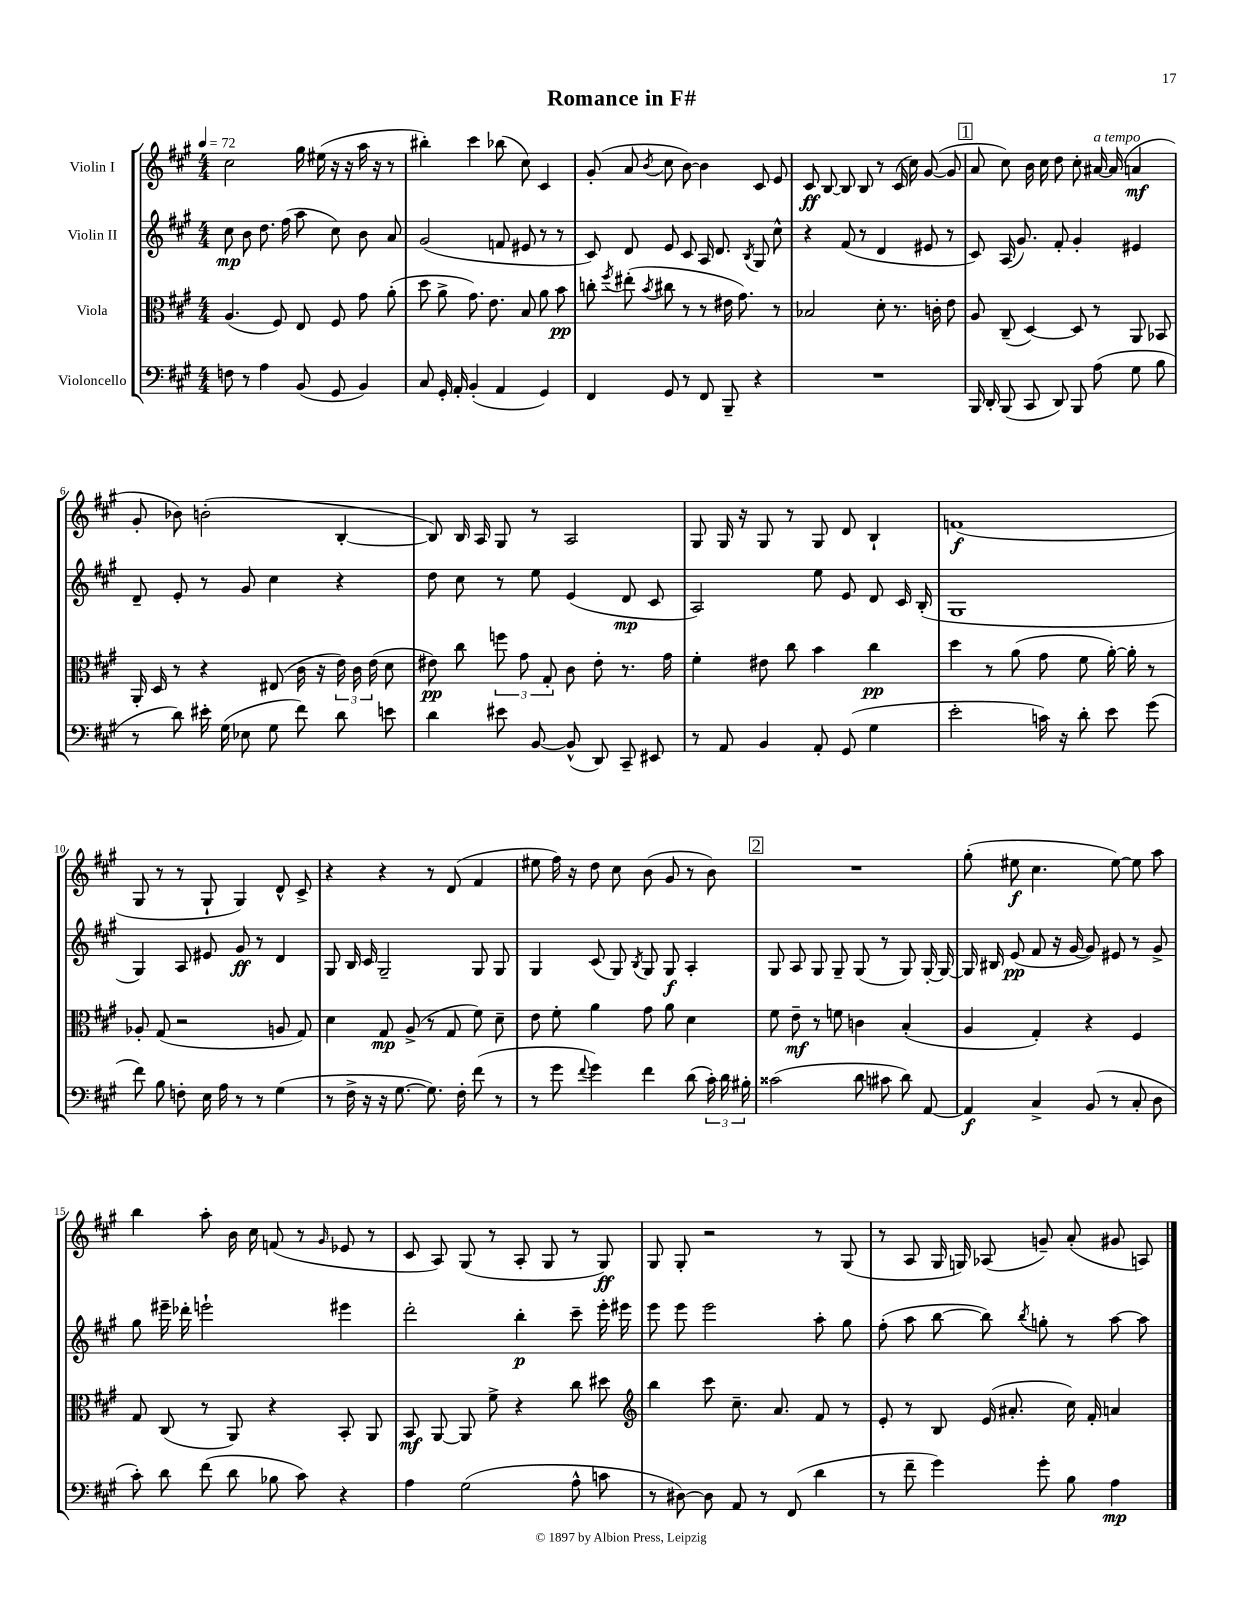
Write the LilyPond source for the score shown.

\header { title = "Romance in F#" }
<<
\new StaffGroup <<
\new Staff = "s0" \with { instrumentName = "Violin I" } {
    \clef treble \key a \major \numericTimeSignature \time 4/4 \tempo 4 = 72
    \autoBeamOff cis''2 gis''16 eis''16( r16 r16 a''16 r16 r8 |
    bis''4-.) cis'''4 bes''8( cis''8) cis'4 |
    gis'8-.( a'8 \acciaccatura { b'8 } cis''8 b'8~) b'4 cis'8 e'8 |
    cis'8\ff b8~ b8 b8 r8 cis'16( cis''16) gis'8~( gis'8 |
    \mark \markup { \box "1" } a'8 cis''8) b'16 cis''16 d''8 cis''8-. ais'16~^\markup { \italic "a tempo" } ais'16( a'4\mf |
    gis'8-. bes'8) b'2-.( b4~-. |
    b8) b16 a16 gis8 r8 a2 |
    gis8 gis16 r16 gis8 r8 gis8 d'8 b4-! |
    f'1\f( |
    gis8 r8 r8 gis8-! gis4) d'8-^ cis'8-> |
    r4 r4 r8 d'8( fis'4 |
    eis''8 fis''16) r16 d''8 cis''8 b'8( gis'8 r8 b'8) |
    \mark \markup { \box "2" } R1 |
    gis''8-.( eis''8\f cis''4. eis''8~) eis''8 a''8 |
    b''4 a''8-. b'16 cis''16 f'8( r8 \grace { gis'16 } ees'8 r8 |
    cis'8 a8) gis8( r8 a8-. gis8 r8 gis8\ff) |
    gis8 gis8-. r2 r8 gis8( |
    r8 a8 gis16 g16) aes8( g'8--) a'8-.( gis'8 a8) \bar "|." |
}
\new Staff = "s1" \with { instrumentName = "Violin II" } {
    \clef treble \key a \major \numericTimeSignature \time 4/4
    \autoBeamOff cis''8\mp b'8 d''8. fis''16( a''8 cis''8) b'8 a'8 |
    gis'2( f'8 eis'8 r8 r8 |
    cis'8) d'8 e'8 cis'8 a16 d'8. \acciaccatura { b8 } gis8 cis''8-^ |
    r4 fis'8( r8 d'4 eis'8 r8 |
    \mark \markup { \box "1" } cis'8) a16( gis'8.) fis'8-. gis'4-. eis'4 |
    d'8-- e'8-. r8 gis'8 cis''4 r4 |
    d''8 cis''8 r8 e''8 e'4( d'8\mp cis'8 |
    a2) e''8 e'8 d'8 cis'16 b16-.( |
    gis1 |
    gis4) a8 eis'8 gis'8\ff r8 d'4 |
    gis8 b16 cis'16 gis2-- gis8 gis8 |
    gis4 cis'8( gis8) \acciaccatura { b8 } gis8 gis8\f a4-. |
    \mark \markup { \box "2" } gis8 a8 gis8 gis8-- gis8( r8 gis8) gis16~-. gis16~ |
    gis16 bis16 e'8\pp( fis'8 r16 gis'16~ gis'8) eis'8 r8 gis'8-> |
    gis''8 eis'''16-- des'''16-. e'''2-! eis'''4 |
    d'''2-. b''4-.\p cis'''8-- e'''16-. eis'''16 |
    e'''8 e'''8 e'''2 a''8-. gis''8 |
    fis''8-.( a''8 b''8~ b''8) \acciaccatura { b''8 } g''8-. r8 a''8~ a''8 \bar "|." |
}
\new Staff = "s2" \with { instrumentName = "Viola" } {
    \clef alto \key a \major \numericTimeSignature \time 4/4
    \autoBeamOff a4.( fis8) e8 fis8 gis'8 a'8-.( |
    d''8 a'8-> gis'8.) e'8. b8 a'8 b'8\pp |
    c''8-. \acciaccatura { fis''8 } eis''8-.( \acciaccatura { b'8 } cis''8 r8 r8 eis'16 gis'8.) r8 |
    bes2 d'8-. r8. c'16-. e'8 |
    \mark \markup { \box "1" } a8 cis8--( d4~) d8 r8 a,8 bes,8 |
    a,16-. d16 r8 r4 eis8( cis'16 r16 \tuplet 3/2 { e'16) cis'16 e'16( } d'8 |
    eis'8\pp) cis''8 \tuplet 3/2 { f''8 gis'8 gis8-. } cis'8 eis'8-. r8. gis'16 |
    fis'4-. eis'8 cis''8 b'4 cis''4\pp |
    d''4 r8 a'8( gis'8 fis'8 a'16~-.) a'16-. r8 |
    aes8-. gis8( r2 a8 gis8) |
    d'4 gis8\mp a8->( r8 gis8 fis'8) d'8-- |
    e'8 fis'8-. a'4 gis'8 a'8 d'4 |
    \mark \markup { \box "2" } fis'8 e'8--\mf r8 f'8 c'4 b4-.( |
    a4 gis4-.) r4 fis4 |
    gis8 cis8( r8 a,8) r4 b,8-. a,8 |
    b,8\mf a,8~ a,8 fis'8-> r4 cis''8 dis''8 |
    \clef treble b''4 cis'''8 cis''8.-- a'8. fis'8 r8 |
    e'8-. r8 b8 e'16( ais'8.-. cis''16) fis'16-. a'4 \bar "|." |
}
\new Staff = "s3" \with { instrumentName = "Violoncello" } {
    \clef bass \key a \major \numericTimeSignature \time 4/4
    \autoBeamOff f8 r8 a4 b,8( gis,8 b,4) |
    cis8 gis,16-. a,16-. b,4-.( a,4 gis,4) |
    fis,4 gis,8 r8 fis,8 b,,8-- r4 |
    R1 |
    \mark \markup { \box "1" } b,,16 d,16-. b,,8( cis,8 d,8) b,,8 a8( gis8 b8 |
    r8 d'8) eis'16-. gis16( ees8 gis8 fis'8) d'8 e'8 |
    d'4 eis'8 b,8~ b,8-^( d,8) cis,8-- eis,8 |
    r8 a,8 b,4 a,8-. gis,8( gis4 |
    e'2-. c'16) r16 d'8-. e'8 gis'8( |
    fis'8) b8 f8-. e16 a16 r8 r8 gis4( |
    r8 fis16-> r16 r16 gis8.~ gis8.) fis16-. fis'8( r8 |
    r8 gis'8 \appoggiatura { fis'8 } gis'4) fis'4 d'8( \tuplet 3/2 { cis'16-.) d'16 bis16-. } |
    \mark \markup { \box "2" } cisis'2( d'8 cis'8 d'8) a,8~ |
    a,4\f cis4-> b,8( r8 cis8-. d8 |
    cis'8-.) d'8 fis'8( d'8 bes8 cis'8) r4 |
    a4 gis2( a8-^ c'8 |
    r8 dis8~) dis8 a,8 r8 fis,8( d'4 |
    r8 fis'8-- gis'4) gis'8-. b8 a4\mp \bar "|." |
}
>>
>>
